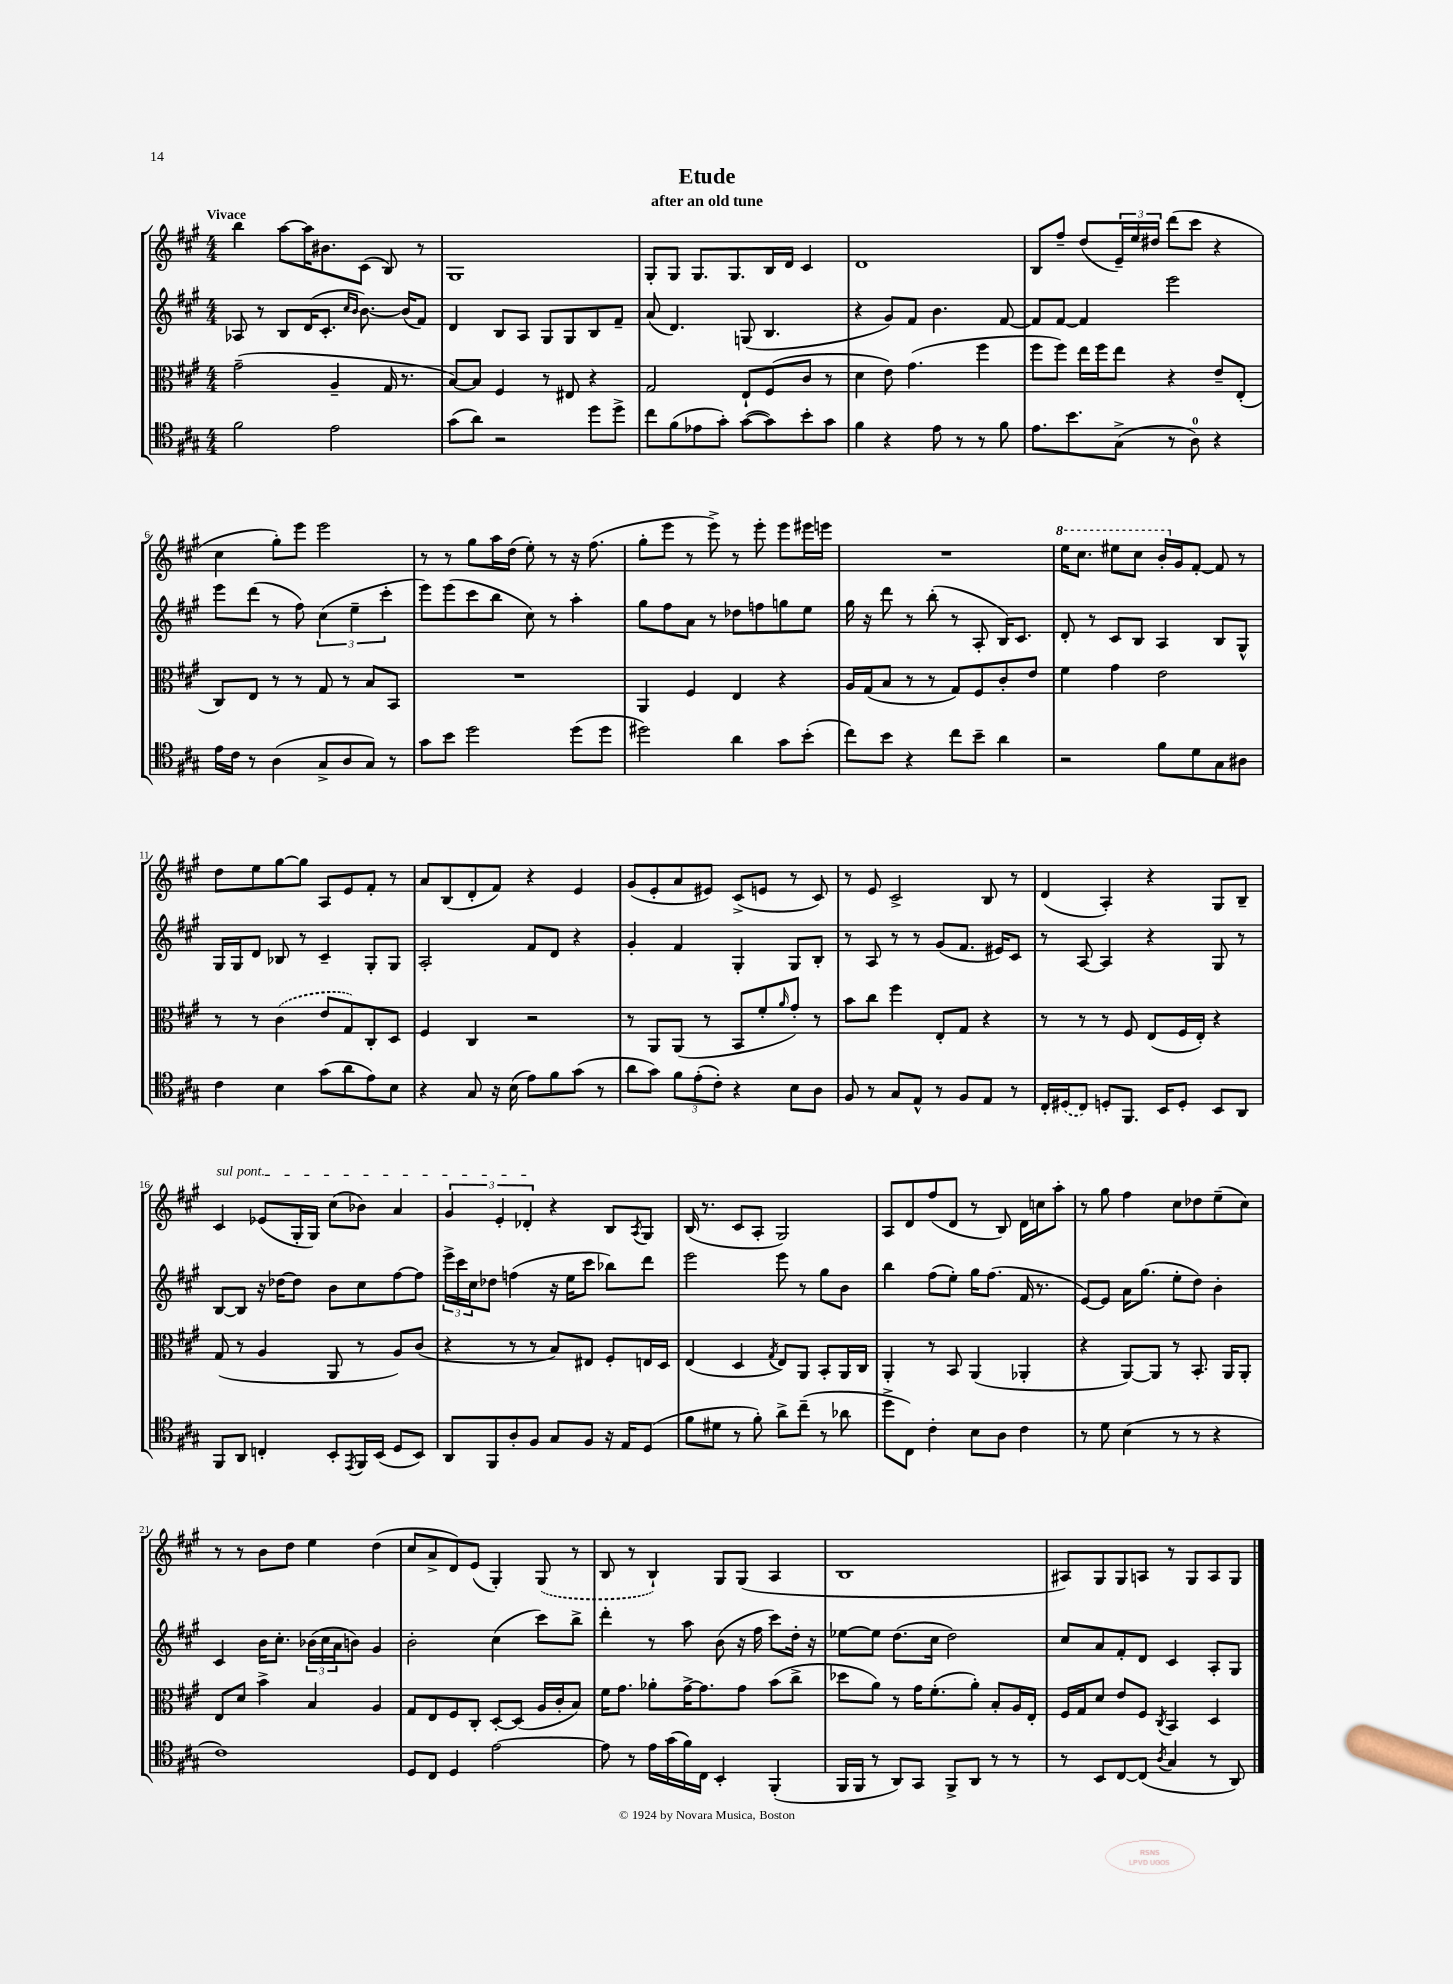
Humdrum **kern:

**kern	**kern	**kern	**kern
*part4	*part3	*part2	*part1
*staff4	*staff3	*staff2	*staff1
*clefC4	*clefC3	*clefG2	*clefG2
*k[f#c#g#]	*k[f#c#g#]	*k[f#c#g#]	*k[f#c#g#]
*M4/4	*M4/4	*M4/4	*M4/4
=1	=1	=1	=1
!	!	!	!LO:TX:a:B:t=Vivace
2f#\	(2g#~\	8A-X/	4bb\
.	.	8r	.
.	.	8B/L	[8aa\L
.	.	(16d/K	16aa\K]
.	.	8.c#'/J	8.b#X\
2e\	4A~/	.	.
.	.	16qqcc#/LL	.
.	.	16qqb/JJ	.
.	.	[8.b\)	(8c#\J
.	16G#/	.	8B/)
.	8.r	(16b/KL]	.
.	.	8f#/J)	8r
=2	=2	=2	=2
(8g#\L	[8B/L)	4d/	1G#
8a\J)	8B/J]	.	.
2r	4F#/	8B/L	.
.	.	8A/J	.
.	8r	8G#/L	.
.	8E#X/	8G#/	.
8dd\L	4r	8B/	.
8dd^\J	.	8f#~/J	.
=3	=3	=3	=3
8cc#\L	2G#/	(8a/	8G#'/L
(8f#\	.	4.d/)	8G#/J
8e-X\	.	.	8.G#/L
8g#'\J)	.	.	.
.	.	.	8.G#/
([8g#\L	8E`/L	(8Gn/	.
8g#\])	(8F#/	4.B/	16B/L
.	.	.	16d/JJ
8b'\	8c#/J	.	4c#/
8g#\J	8r	.	.
=4	=4	=4	=4
4f#\	4d\	4r	1d
4r	8e\)	8g#/L)	.
.	(4.g#\	8f#/J	.
8e\	.	4.b\	.
8r	.	.	.
8r	4ff#\	.	.
8f#\	.	[8f#/	.
=5	=5	=5	=5
8.e\L	8ff#\L	8f#/L]	8B/L
.	8ff#\J)	[8f#/J	8ff#~/J
8.b\	.	.	.
.	16ee\LL	4f#/]	(8dd/L
.	16ff#\J	.	.
(8G#^\J	8ee\J	.	24e~/L)
.	.	.	24ee/
.	.	.	24dd#X/JJ
8r	4r	2eee\	(8ddd\L
8A\)	.	.	8ccc#\J
4r	8e~/L	.	4r
.	(8E'/J	.	.
!!LO:LB:g=z
=6	=6	=6	=6
16e\LL	8C#/L)	8eee\L	4cc#\
16c#\JJ	.	.	.
8r	8E/J	(8ddd\J	.
(4A\	8r	8r	8gg#'\L)
.	8r	8ff#\)	8eee\J
8G#^/L	8G#/	(6cc#\	2eee\
8A/	8r	.	.
.	.	6ee~\	.
8G#/J)	8B/L	.	.
.	.	6ccc#'\	.
8r	8BB/J	.	.
=7	=7	=7	=7
8g#\L	1r	8eee\L)	8r
8b\J	.	(8eee\	8r
2dd\	.	8ccc#\	8gg#\L
.	.	8bb\J	16aa\L
.	.	.	(16dd\JJ
.	.	8cc#\)	8ee'\)
.	.	8r	8r
(8dd\L	.	4aa'\	16r
.	.	.	(8.ff#\
8dd\J	.	.	.
=8	=8	=8	=8
2dd#X\)	4AA/	8gg#\L	8gg#'\L
.	.	8ff#\	8eee\J
.	4F#/	8a\J	8r
.	.	8r	8eee^\)
4a\	4E/	8dd-X\L	8r
.	.	8ffn\	8eee'\
8g#\L	4r	8ggn\	8eee\L
(8b'\J	.	8ee\J	16eee#X\L
.	.	.	16eeen\JJ
=9	=9	=9	=9
8cc#\L)	16A/LL	16gg#\	1r
.	(16G#/J	16r	.
8b\J	8B/J	8ddd\	.
4r	8r	8r	.
.	8r	(8bb'\	.
8cc#\L	8G#/L)	8r	.
8b~\J	8F#/	8A'/	.
4a\	8c#'/	16B/KL)	.
.	.	8.c#/J	.
.	8e/J	.	.
=10	=10	=10	=10
*	*	*	*8va
2r	4f#\	8d'/	16eee\KL
.	.	.	8.ccc#\J
.	.	8r	.
.	4g#\	8c#/L	8eee#X\L
.	.	8B/J	8ccc#\J
8f#\L	2e\	4A/	16bb'/LL
*	*	*	*X8va
.	.	.	16g#/J
8d\	.	.	[8f#'/J
8G#\	.	8B/L	8f#/]
8A#X\J	.	8G#^^/J	8r
!!LO:LB:g=z
=11	=11	=11	=11
4c#\	8r	16G#/LL	8dd\L
.	.	16G#/J	.
.	8r	8d/J	8ee\
4B\	(4c#\	8B-X/	[8gg#\
.	.	8r	8gg#\J]
(8g#\L	8e/L	4c#~/	8A/L
8a\	8G#/)	.	8e/
8e\)	8C#'/	8G#'/L	8f#'/J
8B\J	8D/J	8G#/J	8r
=12	=12	=12	=12
4r	4F#/	2A'/	8a/L
.	.	.	(8B/
8G#/	4C#/	.	8d'/
16r	.	.	8f#/J)
(16B\	.	.	.
8e\L)	2r	8f#/L	4r
8f#\	.	8d/J	.
(8g#\J	.	4r	4e/
8r	.	.	.
=13	=13	=13	=13
8a\L	8r	4g#'/	(8g#/L
8g#\J)	8AA/L	.	8e'/
12f#\L	(8AA/J	4f#/	8a/
(12e'\	.	.	.
.	8r	.	8e#X/J)
12c#'\J)	.	.	.
4r	8BB/L	4G#'/	(8c#^/L
.	8f#'/	.	8en/J
.	16qqa/	.	.
8B\L	8g#'/J)	8G#/L	8r
8A\J	8r	8B'/J	8c#/)
=14	=14	=14	=14
8F#/	8b\L	8r	8r
8r	8cc#\J	8A/	8e/
8G#/L	4ff#\	8r	2c#^/
8E^^/J	.	8r	.
8r	8E'/L	(8g#/L	.
8F#/L	8G#/J	8.f#/J	.
8E/J	4r	.	8B/
.	.	16e#X/KL)	.
8r	.	8c#/J	8r
=15	=15	=15	=15
16C#'/LL	8r	8r	(4d/
(16D#X/J	.	.	.
8C#/J)	8r	[8A/	.
8Dn'/L	8r	4A/]	4A'/)
8.FF#/J	8F#/	.	.
.	(8E/L	4r	4r
16BB/KL	.	.	.
8D'/J	16F#/L	.	.
.	16E'/JJ)	.	.
8BB/L	4r	8G#/	8G#/L
8AA/J	.	8r	8B~/J
!!LO:LB:g=z
=16	=16	=16	=16
!	!	!	!LO:TX:a:i:t=sul pont.
8FF#/L	(8G#/	[8B/L	4c#/
8AA/J	8r	8B/J]	.
4Cn'/	4A/	16r	(8e-X/L
.	.	[16dd-X\KL	.
.	.	8dd-\J]	16G#'/L
.	.	.	16G#/JJ)
8BB'/L	8AA/	8b\L	(8cc#\L
8qEE/	.	.	.
16FF#/L	8r	8cc#\	8b-X\J)
(16BB/JJ	.	.	.
8D/L	8A/L)	[8ff#\	4a/
8BB/J)	(8c#/J	8ff#\J]	.
=17	=17	=17	=17
8AA/L	4r	24eee^\LL	6g#/
.	.	24ccc#\	.
.	.	24cc#\J	.
8FF#/	.	8dd-X\J	.
.	.	.	6e'/
8A'/	8r	(4ffn\	.
.	.	.	6d-X'/
8F#/J	8r	.	.
8G#/L	8B/L)	16r	4r
.	.	16ee\KL	.
8F#/J	8E#X/J	8ccc#\J	.
16r	8F#'/L	8bb-X\L)	8B/L
16E/KL	.	.	.
.	.	.	8qA/
(8D/J	16En/L	8ddd\J	8G#/J
.	16D/JJ	.	.
=18	=18	=18	=18
8f#\L	(4E/	2eee\	(16B/
.	.	.	8.r
8d#X\J	.	.	.
8r	4D/	.	8c#/L
8f#'\)	.	.	8A'/J
.	8qG#/	.	.
8a^\L	8E/L)	8eee\	2G#/)
(8cc#~\J	8AA/J	8r	.
8r	8BB'/L	8gg#\L	.
8a-X\	16AA/L	8b\J	.
.	16C#/JJ	.	.
=19	=19	=19	=19
8dd^\L	4AA'/	4bb\	8A/L
8C#\J)	.	.	8d/
4c#'\	8r	(8ff#\L	(8ff#/
.	8BB/	8ee'\J)	8d/J
8B\L	(4AA/	16gg#\KL	8r
.	.	(8.ff#\J	.
8A\J	.	.	8B/)
4c#\	4AA-X'/	16f#/	16d\LL
.	.	8.r	16ccn\J
.	.	.	8aa'\J
=20	=20	=20	=20
8r	4r	[8e/L)	8r
8d\	.	8e/J]	8gg#\
(4B\	[8AA/L)	16a\KL	4ff#\
.	.	(8.gg#\J	.
.	8AA/J]	.	.
8r	8r	8ee'\L	8cc#\L
8r	8.BB'/	8dd\J)	8dd-X\
4r	.	4b'\	(8ee~\
.	16AA/KL	.	.
.	8AA'/J	.	8cc#\J)
!!LO:LB:g=z
=21	=21	=21	=21
1c#)	8E/L	4c#/	8r
.	8d/J	.	8r
.	4b^\	16b\KL	8b\L
.	.	8.cc#'\J	.
.	.	.	8dd\J
.	4B/	(24b-X\LL	4ee\
.	.	24cc#\	.
.	.	24a\J	.
.	.	8bn\J)	.
.	4A/	4g#/	(4dd\
=22	=22	=22	=22
8D/L	8G#/L	2b'\	8cc#/L
8C#/J	8E/	.	8a^/
4D/	8F#/	.	8d/)
.	8C#'/J	.	(8e/J
[2e\	[8D'/L	(4cc#\	4G#'/)
.	(8D/J]	.	.
.	16A/LL	8ccc#\L)	(8G#/
.	16c#'/J	.	.
.	8B/J)	8bb^\J	8r
=23	=23	=23	=23
8e\]	16f#\KL	4ddd'\	8B/
.	8.g#\J	.	.
8r	.	.	8r
16e\LL	8a-X'\L	8r	4B`/)
(16g#\	.	.	.
16f#\)	[16g#^\K	8aa\	.
16C#\JJ	8.g#\]	.	.
4BB'/	.	(8b\	8G#/L
.	8g#\J	16r	(8G#/J
.	.	16ff#\	.
(4FF#'/	(8b\L	8ccc#\L)	4A/
.	8cc#^\J	16dd'\Jk	.
.	.	16r	.
=24	=24	=24	=24
16FF#/LL	8dd-X\L	[8ee-X\L	1B
16FF#/JJ	.	.	.
8r	8a\J)	8ee-\J]	.
8AA/L)	8r	(8.dd\L	.
8GG#/J	16g#\KL	.	.
.	(8.f#'\	16cc#\Jk	.
8FF#^/L	.	2dd\)	.
8AA/J	8a'\J)	.	.
8r	8B'/L	.	.
8r	16A/L	.	.
.	16E'/JJ	.	.
=25	=25	=25	=25
8r	16F#/LL	8cc#/L	8A#X/L)
.	16G#/J	.	.
8BB/L	8d/J	8a/	8G#/
[8C#/	8e/L	8f#'/	8G#/
(8C#/J]	8F#/J	8d/J	8An/J
8qA/	8qC#/	.	.
4G#/	4BB/	4c#/	8r
.	.	.	8G#/L
8r	4D/	8A'/L	8A/
8AA/)	.	8G#/J	8G#/J
==	==	==	==
*-	*-	*-	*-
